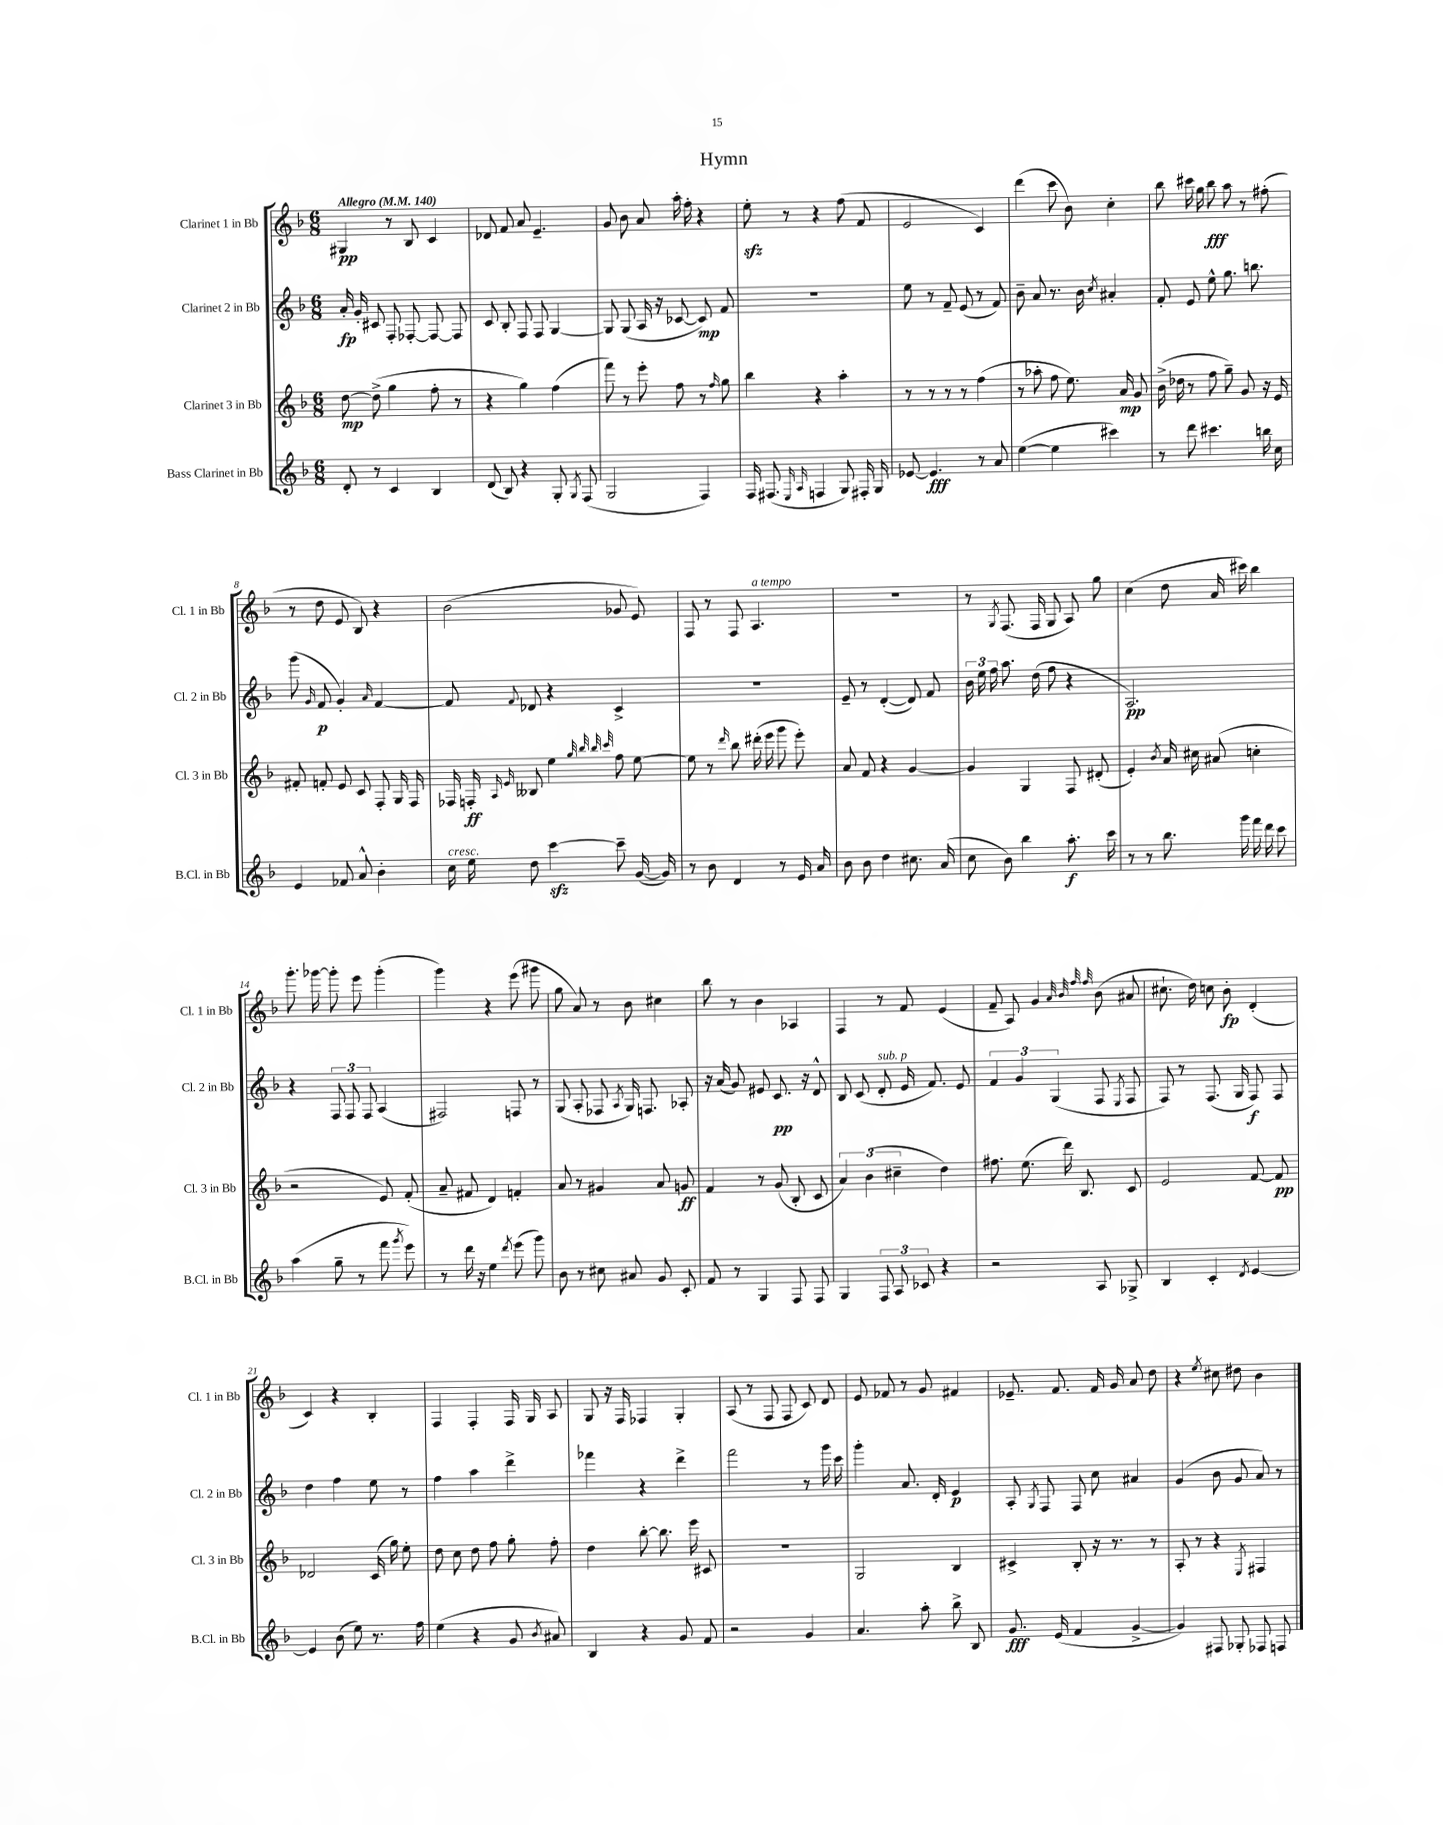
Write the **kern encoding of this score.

**kern	**kern	**kern	**kern
*staff4	*staff3	*staff2	*staff1
*clefG2	*clefG2	*clefG2	*clefG2
*k[b-]	*k[b-]	*k[b-]	*k[b-]
*M6/8	*M6/8	*M6/8	*M6/8
*MM140	*MM140	*MM140	*MM140
8d'	[8dd	16a'	4G#
.	.	16g'	.
8r	(8dd^]	8c#	.
4c	4gg	8F'	8r
.	.	[8F-'	8B-
4B-	8ff'	8F-_	4c
.	8r	8F-]	.
=	=	=	=
(8d	4r	8c	8d-
8B-)	.	8B-'	8f
4r	4gg)	8F	8a
.	.	8F	4.e~
8G'	(4ff	[4G	.
8qG	.	.	.
(8F	.	.	.
=	=	=	=
2G	8fff)	8G]	8g
.	8r	(8G	8b-
.	8eee'	16A	8a
.	.	16r	.
.	8ff	[8c-	16aa'
.	.	.	16ff'
4F)	8r	8c-])	4r
.	16qqff	.	.
.	8gg	8f	.
=	=	=	=
16F	4bb-	2.r	8ee'
(8.F#	.	.	.
.	.	.	8r
16qqE	.	.	.
16qqA	.	.	.
4F	4r	.	4r
8G)	4aa'	.	(8ff
16F#'	.	.	8f
16G	.	.	.
=	=	=	=
[8e-	8r	8ee	2e
4.e-]	8r	8r	.
.	8r	8f~	.
.	8r	(8e	.
8r	(4ff	8r	4c)
8a	.	8f)	.
=	=	=	=
([4ee	8r	8b-~	(4ddd
.	8aa-'	8a	.
4ee]	8ff	8.r	8ccc
.	8.ee)	.	8b-)
.	.	16b-	.
.	.	8qcc	.
4ccc#)	.	4a#'	4cc'
.	16a	.	.
.	8g	.	.
=	=	=	=
8r	(16b-^	8f'	8bb-
.	16dd-	.	.
8ddd	8r	8e	16ccc#
.	.	.	16gg
4.ccc#	8ff	8ee^^	8bb-
.	8gg~)	8.gg	8aa
.	8g	.	8r
.	.	8.bb	.
16bb	16r	.	(8ff#'
16cc	16e	.	.
=	=	=	=
4e	8f#'	(8ggg	8r
.	.	16qqg	.
.	8f'	8f	8dd
8f-	8e	4g')	8e
8a^^	8c	.	8B-)
.	.	16qqa	.
4b-'	8F'	[4f	4r
.	16G	.	.
.	16F	.	.
=	=	=	=
16cc	16F-	8f]	(2b-
16ee	16F'	.	.
.	16qqA	.	.
.	16qqe	8qqf	.
8dd	8B--	8d-	.
[4ccc	4ee	4r	.
.	32qqgg	.	.
.	32qqbb-	.	.
.	32qqbb-	.	.
.	32qqccc	.	.
8ccc~]	8ff	4c^	8g-
([16g	[8ee	.	8e)
16g])	.	.	.
=	=	=	=
8r	8ee]	2.r	8F
8b-	8r	.	8r
.	16qqddd	.	.
4d	8bb-	.	8F
.	(16ddd#'	.	4.A
.	16eee	.	.
8r	8ggg	.	.
16e	8eee')	.	.
16a	.	.	.
=	=	=	=
8b-	8a	8e~	2.r
8b-	8f	8r	.
4dd	4r	([4d'	.
8.cc#	[4g	8d])	.
.	.	8f	.
(16a	.	.	.
=	=	=	=
8cc	4g]	24b-	8r
.	.	24ee	.
.	.	24ff	.
.	.	.	8qG
8b-)	.	8.aa	(8.F
4bb-	4G	.	.
.	.	(16dd	16F
.	.	8ff	8G
8.aa'	8F	4r	8A)
.	(8d#'	.	8gg
16ccc	.	.	.
=	=	=	=
8r	4e')	2.A)	(4cc
8r	.	.	.
.	8qb-	.	.
8.bb-	16a	.	8dd
.	16cc#	.	.
.	(8a#	.	16a
16ggg	.	.	16ccc#)
16fff	4cc'	.	4bb-
16ddd	.	.	.
8ccc	.	.	.
=	=	=	=
(4aa	2r	4r	8.ggg'
.	.	.	[16ggg-
8gg~	.	12F	8ggg-']
.	.	12F	.
8r	.	.	8eee
.	.	12F	.
8fff	8e)	(4A	(4ggg-'
8qggg	.	.	.
8eee)	(8f'	.	.
=	=	=	=
8r	8a~	2F#)	4ggg)
16ddd	8f#	.	.
16r	.	.	.
4ee	4d)	.	4r
8qddd	.	.	.
(8eee	4f'	8F	(8eee
8ggg)	.	8r	8ggg#
=	=	=	=
8b-	8a	(8G	8gg
8r	8r	8A'	8a)
8cc#	4g#	8F-	8r
.	.	8qA	.
8a#	.	16G)	8b-
.	.	8.F	.
8g	8a	.	4cc#
8c'	8g	8A-'	.
=	=	=	=
8f	4f	16r	8bb-
.	.	(16a	.
8r	.	8g)	8r
4G	8r	8e#	4b-
.	(8g	8.c	.
8F	8B-'	.	4A-
.	.	16r	.
8F	8c	8d^^	.
=	=	=	=
4G	6a)	8B-	4F
.	.	(8c	.
.	(6b-	.	.
12F	.	8d'	8r
12A	6cc#~	.	.
.	.	16e	8f
12c-	.	.	.
.	.	8.f)	.
4r	4dd)	.	(4e
.	.	8e	.
=	=	=	=
2r	8.ff#	6f	8f~
.	.	.	8A)
.	.	6g	.
.	(8.ee	.	.
.	.	.	4g
.	.	(6G	.
.	16ddd)	.	.
.	8.B-	.	.
.	.	.	32qqa
.	.	.	32qqb-
.	.	.	32qqff
.	.	.	32qqff
8A	.	8F	(8b-
.	.	8qE	.
8G-^	8c	8F	8a#
=	=	=	=
4B-	2e	8F)	8.cc#`
.	.	8r	.
.	.	.	16dd)
4c'	.	(8.F	8cc
.	.	.	8b-'
.	.	16G	.
8qd	.	.	.
[4e	[8f	8F)	(4d'
.	8f]	8F	.
=	=	=	=
4e]	2d-	4dd	4c)
(8b-	.	4ff	4r
8ee)	.	.	.
8.r	(16c	8ee	4B-'
.	16gg)	.	.
.	8ee'	8r	.
16ff	.	.	.
=	=	=	=
(4ee	8dd	4ff	4F
.	8cc	.	.
4r	8dd	4aa	4F'
.	8ff	.	.
8g	8gg'	4ddd^	16F
.	.	.	16G
8qb-	.	.	.
8a#)	8ff'	.	8A
=	=	=	=
4B-	4dd	4fff-	8G
.	.	.	16r
.	.	.	16F
4r	[8bb-'	4r	4F-
.	8.bb-]	.	.
8g	.	4ddd^	4G'
.	16eee	.	.
8f	8c#	.	.
=	=	=	=
2r	2.r	2fff	(8A
.	.	.	8r
.	.	.	8F
.	.	.	8F
4g	.	8r	8c)
.	.	16ggg	8d
.	.	16ccc	.
=	=	=	=
4.a	2G	4ggg'	8e
.	.	.	8f-
.	.	8.a	8r
8aa'	.	.	8g
.	.	16d'	.
8bb-^	4B-	4e	4f#
8B-	.	.	.
=	=	=	=
8.g	4c#^	8A'	8.e-~
.	.	8qG	.
.	.	8F	.
(16e	.	.	8.f
4f	8B-'	8F	.
.	16r	8cc	16f
.	8.r	.	16g
[4g^	.	4a#	8a
.	8r	.	8dd
=	=	=	=
4g])	8A'	(4g	4r
.	8r	.	.
.	.	.	8qee
8F#	4r	8b-	8cc#
8G-'	.	8g	8dd#
.	8qE	.	.
8F-	4F#	8a)	4b-
8F	.	8r	.
==	==	==	==
*-	*-	*-	*-
